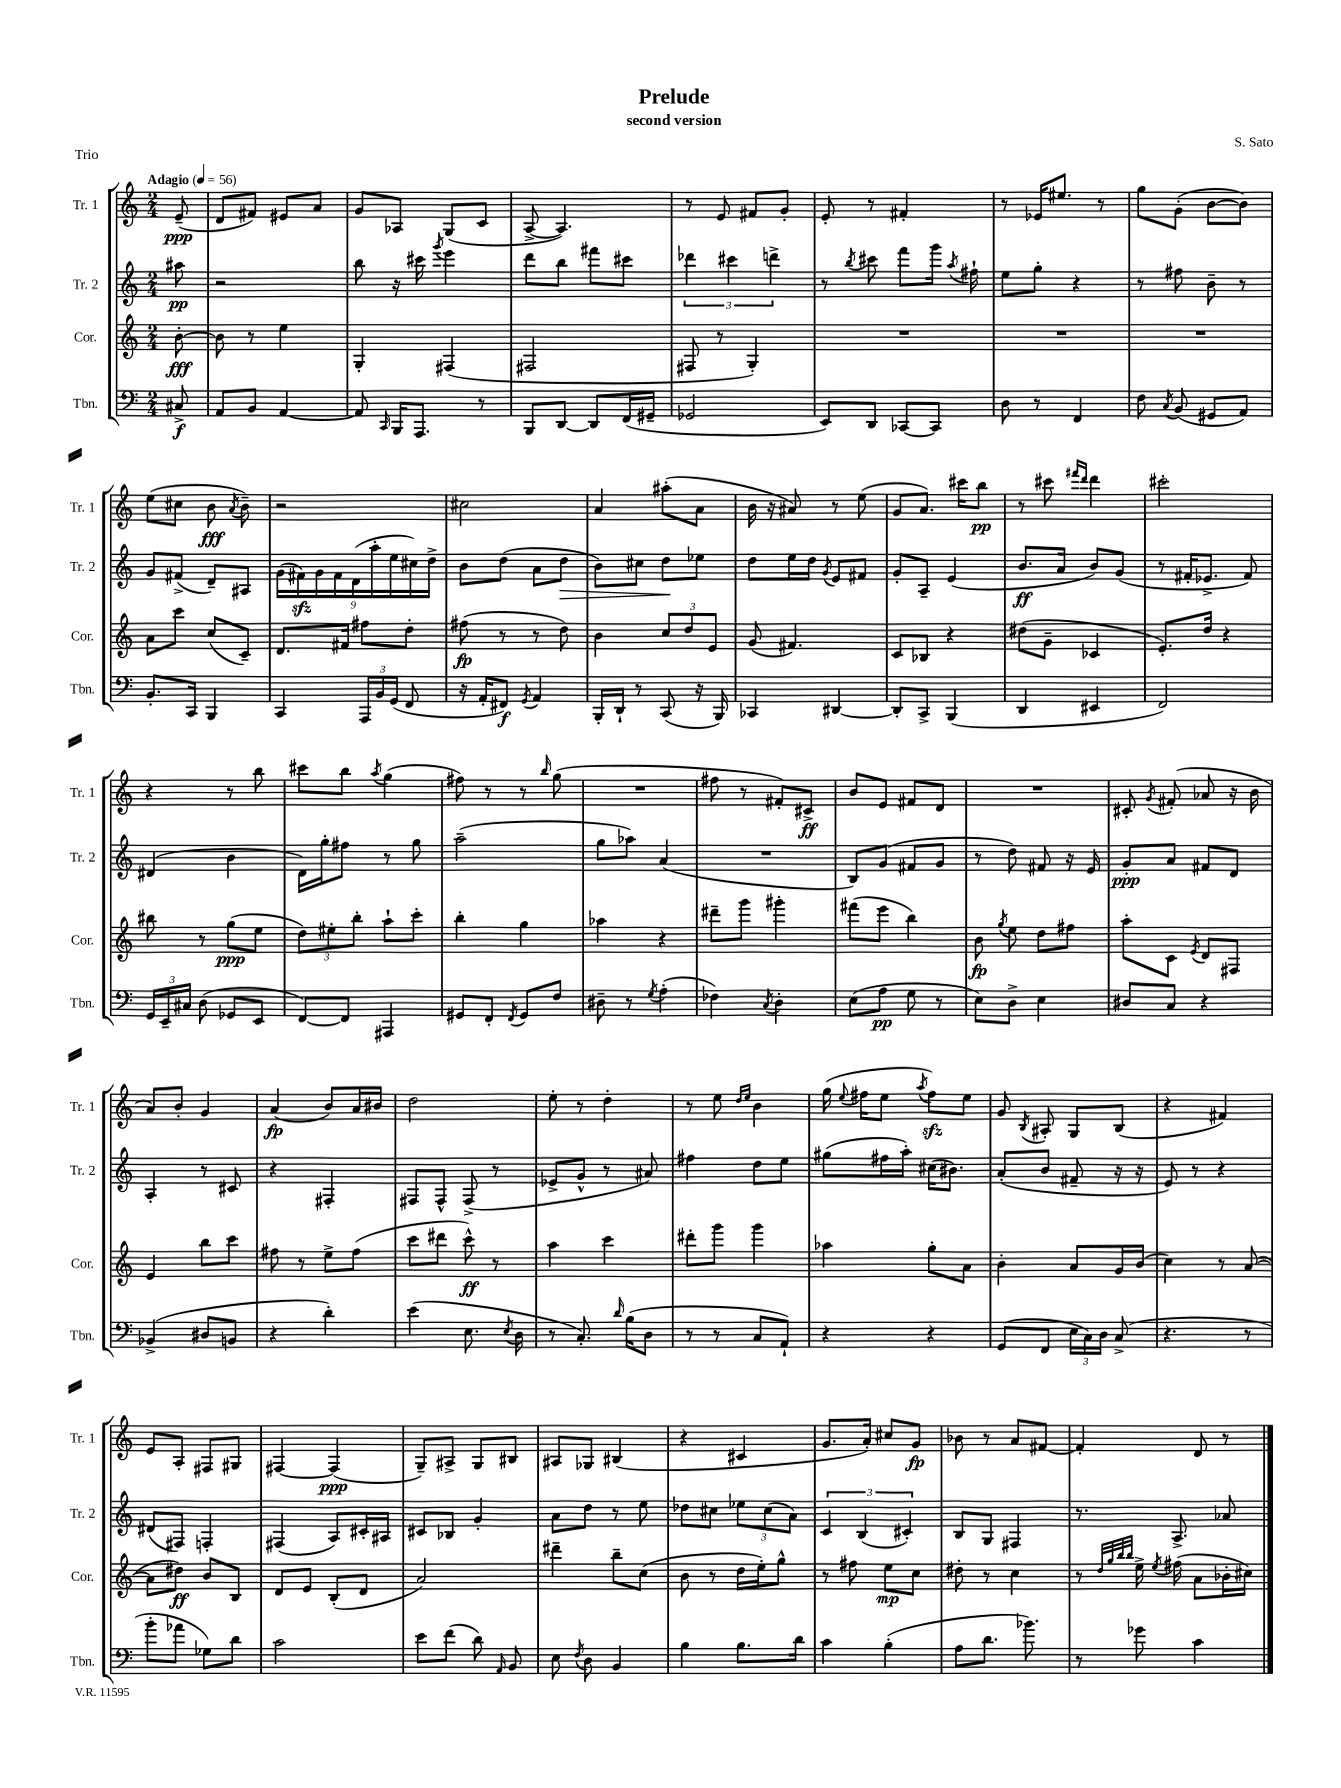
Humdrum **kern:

**kern	**kern	**kern	**kern
*staff4	*staff3	*staff2	*staff1
*clefF4	*clefG2	*clefG2	*clefG2
*k[]	*k[]	*k[]	*k[]
*M2/4	*M2/4	*M2/4	*M2/4
*MM56	*MM56	*MM56	*MM56
8C#^/	[8b'\	8aa#\	(8e~/
=	=	=	=
8AA/L	8b\]	2r	8d/L
8BB/J	8r	.	8f#/J)
[4AA/	4ee\	.	8e#/L
.	.	.	8a/J
=	=	=	=
8AA/]	4G'/	8bb\	8g/L
16qqCC/	.	.	.
16BBB/LK	.	16r	8A-/J
8.AAA/J	.	16ccc#\	.
.	.	8qggg/	.
.	(4F#/	4eee\	(8G/L
8r	.	.	8c/J
=	=	=	=
8BBB/L	2F#/	8ddd\L	[8A^/
[8DD/J	.	8bb\J	4.A/])
8DD/]L	.	8fff#\L	.
(16FF/L	.	8ccc#\J	.
16GG#~/JJ	.	.	.
=	=	=	=
2GG-/	8F#/	6ddd-\	8r
.	8r	.	8e/
.	.	6ccc#\	.
.	4G'/)	.	8f#/L
.	.	6ddd^\	.
.	.	.	8g'/J
=	=	=	=
8EE/L)	2r	8r	8e'/
.	.	8qbb/	.
8DD/J	.	8ccc#\	8r
[8CC-/L	.	8fff\L	4f#'/
8CC-/]J	.	16ggg\Jk	.
.	.	8qaa/	.
.	.	16ff#`\	.
=	=	=	=
8D\	2r	8ee\L	8r
8r	.	8gg'\J	16e-/LK
.	.	.	8.ee#/J
4FF/	.	4r	.
.	.	.	8r
=	=	=	=
8F\	2r	8r	8gg\L
8qC/	.	.	.
(8BB/	.	8ff#\	(8g'\J
8GG#/L	.	8b~\	[8b\L
8AA/J)	.	8r	8b\]J)
=	=	=	=
8.BB'/L	8a\L	8g/L	(8ee\L
.	8ccc\J	(8f#^/J	8cc#\J
16CC/Jk	.	.	.
4BBB/	(8cc/L	8d~/L)	8b\
.	.	.	8qa/
.	8c~/J)	8A#/J	8b~\)
=	=	=	=
4CC/	8.d/L	(18g\LL	2r
.	.	18f#\)	.
.	.	18g\	.
.	.	18f#\	.
.	16f#/Jk	.	.
.	.	(18d\	.
24AAA/LL	8ff#\L	.	.
.	.	18aa'\	.
24BB/	.	.	.
(24GG/JJ	.	18ee\	.
8FF/	8dd'\J	.	.
.	.	18cc#\)	.
.	.	18dd^\JJ	.
=	=	=	=
16r	(8ff#\	8b\L	2cc#\
16AA'/LK	.	.	.
8FF#/J)	8r	(8dd\J	.
8qGG/	.	.	.
4AA/	8r	8a\L	.
.	8dd\)	8dd\J	.
=	=	=	=
16BBB'/LL	4b\	8b\L)	4a/
16DD`/JJ	.	.	.
8r	.	8cc#\J	.
(8CC/	12cc/L	8dd\L	(8aa#'\L
.	12dd/	.	.
16r	.	8ee-\J	8a\J
.	12e/J	.	.
16BBB/)	.	.	.
=	=	=	=
4CC-/	(8g/	8dd\L	16b\
.	.	.	16r
.	4.f#/)	16ee\L	8a#/)
.	.	16dd\JJ	.
.	.	8qg/	.
[4DD#/	.	8e/L	8r
.	.	8f#/J	(8ee\
=	=	=	=
8DD#'/]L	8c/L	8g'/L	8g/L
8CC^/J	8B-/J	8A~/J	8.a/J)
(4BBB/	4r	(4e/	.
.	.	.	16ccc#\LK
.	.	.	8bb\J
=	=	=	=
4DD/	(8dd#\L	8.b/L	8r
.	8g~\J	.	8ccc#\
.	.	16a/Jk	.
.	.	.	16qqfff#/LL
.	.	.	16qqddd/JJ
4EE#/	4c-/	8b/L)	4ddd\
.	.	(8g/J	.
=	=	=	=
2FF/)	8.e'/L)	8r	2ccc#'\
.	.	16f#'/LK	.
.	16dd/Jk	8.e-^/J	.
.	4r	.	.
.	.	8f#/)	.
=	=	=	=
24GG/LL	8bb#\	(4d#/	4r
24EE~/	.	.	.
24C#/JJ	.	.	.
(8D\	8r	.	.
8GG-/L	(8gg\L	4b\	8r
8EE/J	8ee\J	.	8bb\
=	=	=	=
[8FF/L)	12dd\L)	16d\LL)	8ccc#\L
.	.	16gg'\J	.
.	12ee#'\	.	.
8FF/]J	.	8ff#\J	8bb\J
.	12bb'\J	.	.
.	.	.	8qaa/
4AAA#/	8aa`\L	8r	(4gg\
.	8ccc'\J	8gg\	.
=	=	=	=
8GG#/L	4bb'\	(2aa~\	8ff#\)
8FF'/J	.	.	8r
8qFF/	.	.	.
8GG#/L	4gg\	.	8r
.	.	.	16qqbb/
8F/J	.	.	(8gg\
=	=	=	=
8D#~\	4aa-\	8gg\L	2r
8r	.	8aa-\J)	.
8qG/	.	.	.
(4A'\	4r	(4a/	.
=	=	=	=
4F-\)	8ddd#~\L	2r	8ff#\
.	8ggg\J	.	8r
8qC/	.	.	.
4D'\	4ggg#'\	.	8f#'/L)
.	.	.	8c#^/J
=	=	=	=
(8E\L	(8fff#\L	8B/L)	8b/L
8A\J	8eee\J	(8g/J	8e/J
8G\	4bb\)	8f#/L	8f#/L
8r	.	8g/J	8d/J
=	=	=	=
8E\L)	8b\	8r	2r
.	8qgg/	.	.
8D^\J	8ee\	8dd\)	.
4E\	8dd\L	8f#/	.
.	8ff#\J	16r	.
.	.	16e/	.
=	=	=	=
8D#/L	8aa'\L	8g'/L	8c#'/
.	.	.	8qg/
8C/J	8c\J	8a/J	(8f#'/
.	8qe/	.	.
4r	8d/L	8f#/L	8a-/
.	8F#/J	8d/J	16r
.	.	.	16b\
=	=	=	=
(4BB-^/	4e/	4A'/	8a/L)
.	.	.	8b'/J
8D#/L	8bb\L	8r	4g/
8BB/J	8ccc\J	8c#/	.
=	=	=	=
4r	8ff#\	4r	(4a/
.	8r	.	.
4d'\)	8ee^\L	4F#'/	8b/L)
.	(8ff#\J	.	16a/L
.	.	.	16b#/JJ
=	=	=	=
(4e\	8ccc\L	8F#/L	2dd\
.	8ddd#\J	8F#^^/J	.
8.E\	8ccc^^\)	(8F#^/	.
.	8r	8r	.
8qE/	.	.	.
16D\	.	.	.
=	=	=	=
8r	4aa\	8e-^/L	8ee'\
8.C'/)	.	8g^^/J	8r
.	4ccc\	8r	4dd'\
16qqd/	.	.	.
(16B\LK	.	.	.
8D\J	.	8a#/)	.
=	=	=	=
8r	8ddd#'\L	4ff#\	8r
8r	8ggg\J	.	8ee\
.	.	.	16qqdd/LL
.	.	.	16qqee/JJ
8C/L	4ggg\	8dd\L	4b\
8AA`/J)	.	8ee\J	.
=	=	=	=
4r	4aa-\	(8gg#\L	(16gg\
.	.	.	8qqee/
.	.	.	16ff#\LK
.	.	16ff#\L	8ee\J
.	.	16aa'\JJ)	.
.	.	.	8qaa/
4r	8gg'\L	(16cc#\LK	8ff#\L)
.	.	8.b#\J)	.
.	8a\J	.	8ee\J
=	=	=	=
(8GG/L	4b'\	(8a'/L	8g/
.	.	.	8qB/
8FF/J	.	8b/J	8A#'/
24E\LL	8a/L	8f#~/	8G/L
24C\)	.	.	.
24D\JJ	.	.	.
(8C^/	16g/L	16r	(8B/J
.	(16b/JJ	16r	.
=	=	=	=
4.r	4cc\)	8e/)	4r
.	.	8r	.
.	8r	4r	4f#/)
8r	([8a/	.	.
=	=	=	=
8b'\L	8a\]L	(8d#/L	8e/L
8a-\J	8dd#\J)	8F#/J)	8A'/J
8G-\L)	8b/L	4F'/	8F#/L
8d\J	8B/J	.	8G#/J
=	=	=	=
2c\	8d/L	(4F#/	[4F#/
.	8e/J	.	.
.	(8B'/L	8A/L)	(4F#/]
.	8d/J	16c#'/L	.
.	.	16A#/JJ	.
=	=	=	=
8e\L	2a/)	8c#/L	8G~/L)
(8f\J	.	8B-/J	8A#^/J
8d\)	.	4g'/	8G/L
16qqAA/	.	.	.
8BB/	.	.	8B#/J
=	=	=	=
8E\	4ddd#~\	8a\L	8A#/L
8qF/	.	.	.
8D\	.	8dd\J	8G-/J
4BB/	8bb~\L	8r	(4B#/
.	(8cc\J	8ee\	.
=	=	=	=
4B\	8b\	8dd-\L	4r
.	8r	8cc#\J	.
8.B\L	16dd\LL	12ee-\L	4c#/
.	16ee'\J)	.	.
.	.	(12cc#\	.
.	8gg^^\J	.	.
.	.	12a\J)	.
16d\Jk	.	.	.
=	=	=	=
4c\	8r	6c/	8.g/L
.	8ff#\	.	.
.	.	(6B/	.
.	.	.	16a'/Jk)
(4B'\	8ee\L	.	8cc#/L
.	.	6c#'/)	.
.	8cc\J	.	8g/J
=	=	=	=
8A\L	8dd#'\	8B/L	8b-\
8.d\J	8r	8G/J	8r
.	4cc\	4F#/	8a/L
8.b-\)	.	.	.
.	.	.	[8f#/J
=	=	=	=
8r	8r	8.r	4f#'/]
.	32qqdd/LLL	.	.
.	32qqgg/	.	.
.	32qqbb/	.	.
.	32qqbb/JJJ	.	.
8g-\	16ee^\	.	.
.	8qee/	.	.
.	(16ff#\	8.A^/	.
4c\	8a\L	.	8d/
.	16b-'\L	8a-/	8r
.	16cc#\JJ)	.	.
==	==	==	==
*-	*-	*-	*-
